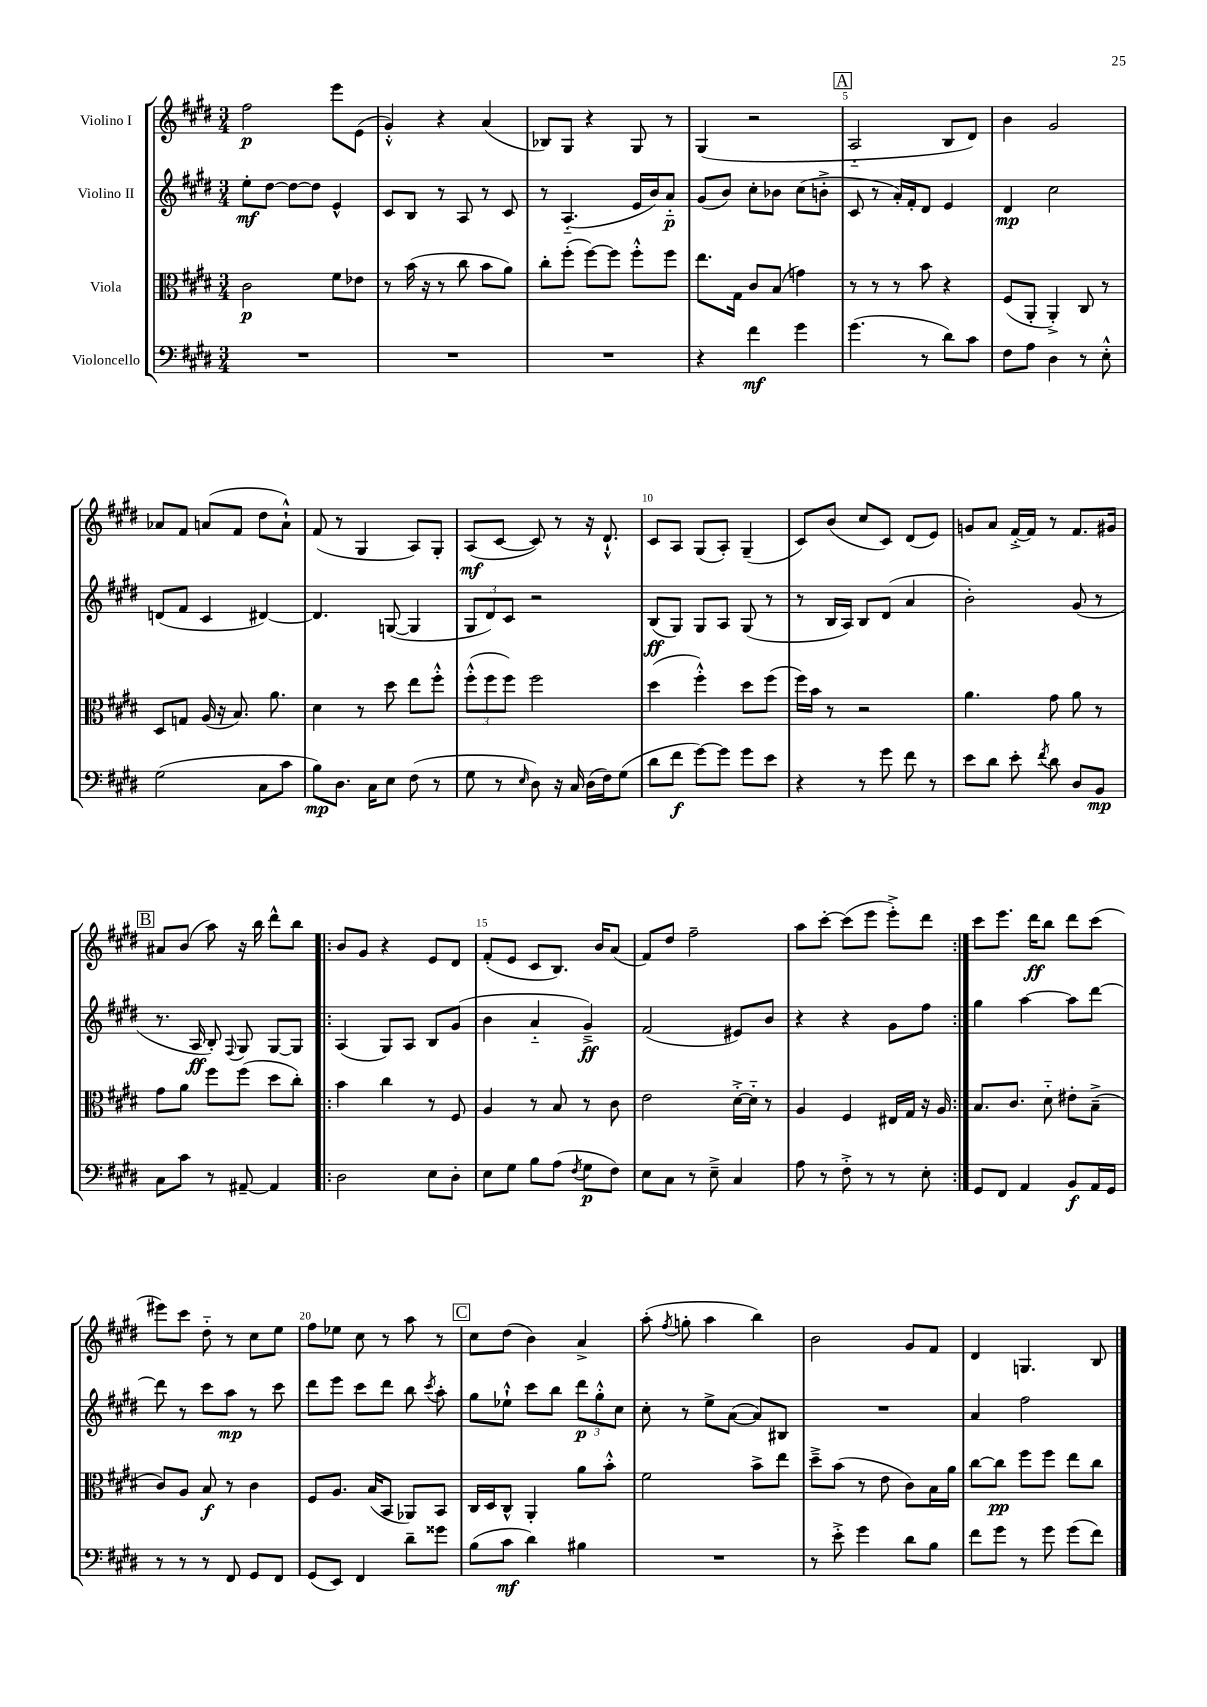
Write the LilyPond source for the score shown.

<<
\new StaffGroup <<
\new Staff = "s0" \with { instrumentName = "Violino I" } {
    \clef treble \key e \major \numericTimeSignature \time 3/4
    \autoBeamOff fis''2\p e'''8[ e'8]( |
    gis'4-.-^) r4 a'4( |
    bes8[) gis8] r4 gis8 r8 |
    gis4( r2 |
    \mark \markup { \box "A" } a2-_ b8[ dis'8]) |
    b'4 gis'2 |
    aes'8[ fis'8] a'8[( fis'8] dis''8[ a'8]-!-^) |
    fis'8( r8 gis4 a8[) gis8]-. |
    a8[\mf( cis'8]~ cis'8) r8 r16 dis'8.-!-^ |
    cis'8[ a8] gis8[( a8]-.) gis4--( |
    cis'8[) b'8]( cis''8[ cis'8]) dis'8[( e'8]) |
    g'8[ a'8] fis'16[~-.-> fis'16] r8 fis'8.[ gis'16] |
    \mark \markup { \box "B" } ais'8[ b'8]( a''8) r16 b''16 dis'''8[-^ b''8] |
    \repeat volta 2 { b'8[ gis'8] r4 e'8[ dis'8] |
    fis'8[-.( e'8] cis'8[ b8.]) b'16[ a'8]( |
    fis'8[) dis''8] fis''2-- |
    a''8[ cis'''8]~-. cis'''8[( e'''8] e'''8[-.->) dis'''8] | }
    cis'''8[ e'''8.] dis'''16[\ff b''8] dis'''8[ cis'''8]( |
    eis'''8[) cis'''8] dis''8-_ r8 cis''8[ e''8] |
    fis''8[ ees''8] cis''8 r8 a''8 r8 |
    \mark \markup { \box "C" } cis''8[ dis''8]( b'4) a'4-> |
    a''8-.( \acciaccatura { fis''8 } g''8-. a''4 b''4) |
    b'2 gis'8[ fis'8] |
    dis'4 g4. b8 \bar "|." |
}
\new Staff = "s1" \with { instrumentName = "Violino II" } {
    \clef treble \key e \major \numericTimeSignature \time 3/4
    \autoBeamOff e''8[-.\mf dis''8]~ dis''8[~ dis''8] e'4-^ |
    cis'8[ b8] r8 a8 r8 cis'8 |
    r8 a4.-_( e'16[ b'16) a'8]-_\p |
    gis'8[( b'8]) cis''8[-. bes'8] cis''8[( b'8]-.-> |
    \mark \markup { \box "A" } cis'8 r8 a'16[-.) fis'16-. dis'8] e'4 |
    dis'4\mp cis''2 |
    d'8[( fis'8] cis'4 dis'4~) |
    dis'4. g8~( g4 |
    \tuplet 3/2 { gis8[ dis'8) cis'8] } r2 |
    b8[\ff( gis8]) gis8[ a8] gis8( r8 |
    r8 b16[ a16]) b8[ dis'8]( a'4 |
    b'2-.) gis'8( r8 |
    \mark \markup { \box "B" } r8. a16\ff b8-.) \appoggiatura { fis8 } gis8 gis8[~ gis8] |
    \repeat volta 2 { a4( gis8[) a8] b8[ gis'8]( |
    b'4 a'4-_ gis'4--->\ff) |
    fis'2( eis'8[) b'8] |
    r4 r4 gis'8[ fis''8] | }
    gis''4 a''4~ a''8[ dis'''8]~ |
    dis'''8 r8 cis'''8[ a''8]\mp r8 cis'''8 |
    dis'''8[ e'''8] cis'''8[ dis'''8] b''8 \acciaccatura { cis'''8 } a''8-. |
    \mark \markup { \box "C" } gis''8[ ees''8]-!-^ cis'''8[ b''8] \tuplet 3/2 { dis'''8[\p gis''8-.-^ cis''8] } |
    cis''8-. r8 e''8[-> a'8]~( a'8[) bis8] |
    R2. |
    a'4 fis''2 \bar "|." |
}
\new Staff = "s2" \with { instrumentName = "Viola" } {
    \clef alto \key e \major \numericTimeSignature \time 3/4
    \autoBeamOff cis'2\p fis'8[ ees'8] |
    r8 b'16( r16 r8 cis''8 b'8[ a'8]) |
    cis''8[-. fis''8]-.( fis''8[~) fis''8] fis''8[-.-^ fis''8] |
    e''8.[ gis16] cis'8[ b8]( g'4) |
    \mark \markup { \box "A" } r8 r8 r8 b'8 r4 |
    fis8[( a,8]-. a,4-.->) cis8 r8 |
    dis8[ g8] a16( r16 b8.) a'8. |
    dis'4 r8 dis''8 e''8[ fis''8]-.-^ |
    \tuplet 3/2 { fis''8[-.-^( fis''8 fis''8]) } fis''2 |
    dis''4( fis''4-.-^) dis''8[ fis''8]( |
    fis''16[) b'16] r8 r2 |
    a'4. gis'8 a'8 r8 |
    \mark \markup { \box "B" } gis'8[ a'8] fis''8[ fis''8]( dis''8[ cis''8]-.) |
    \repeat volta 2 { b'4 cis''4 r8 fis8 |
    a4 r8 b8 r8 cis'8 |
    e'2 dis'16[~-.-> dis'16]-_ r8 |
    a4 fis4 eis16[ gis16] r16 a16 | }
    b8.[ cis'8.] dis'8-_ eis'8[-. b8]--->( |
    cis'8[) a8] b8\f r8 cis'4 |
    fis8[ a8.] b16[( b,8] aes,8[) b,8] |
    \mark \markup { \box "C" } cis16[ dis16 cis8]-^ a,4-. a'8[ b'8]-.-^ |
    fis'2 b'8[-> e''8] |
    dis''8[---> b'8]( r8 e'8 cis'8[) b16 a'16] |
    cis''8[~ cis''8]\pp fis''8[ fis''8] e''8[ cis''8] \bar "|." |
}
\new Staff = "s3" \with { instrumentName = "Violoncello" } {
    \clef bass \key e \major \numericTimeSignature \time 3/4
    \autoBeamOff R2. |
    R2. |
    R2. |
    r4 fis'4\mf gis'4 |
    \mark \markup { \box "A" } gis'4.( r8 dis'8[) cis'8] |
    fis8[ a8] dis4 r8 e8-.-^ |
    gis2( cis8[ cis'8] |
    b8[\mp) dis8.] cis16[ e8] fis8( r8 |
    gis8 r8 \grace { e16 } dis8) r16 cis16 dis16[( fis16) gis8]( |
    dis'8[ fis'8]\f gis'8[~) gis'8] gis'8[ e'8] |
    r4 r8 gis'8 fis'8 r8 |
    e'8[ dis'8] e'8-. \acciaccatura { fis'8 } dis'8 dis8[ b,8]\mp |
    \mark \markup { \box "B" } cis8[ cis'8] r8 ais,8~-- ais,4 |
    \repeat volta 2 { dis2 e8[ dis8]-. |
    e8[ gis8] b8[ a8]( \acciaccatura { fis8 } gis8[\p fis8]) |
    e8[ cis8] r8 e8---> cis4 |
    a8 r8 fis8-.-> r8 r8 e8-. | }
    gis,8[ fis,8] a,4 b,8[\f a,16 gis,16] |
    r8 r8 r8 fis,8 gis,8[ fis,8] |
    gis,8[( e,8]) fis,4 dis'8[-- gisis'8] |
    \mark \markup { \box "C" } b8[( cis'8]\mf dis'4) bis4 |
    R2. |
    r8 e'8-.-> gis'4 dis'8[ b8] |
    fis'8[ gis'8] r8 gis'8 gis'8[( fis'8]) \bar "|." |
}
>>
>>
\layout { \context { \Score \override BarNumber.break-visibility = ##(#f #t #t) barNumberVisibility = #(every-nth-bar-number-visible 5) } }
